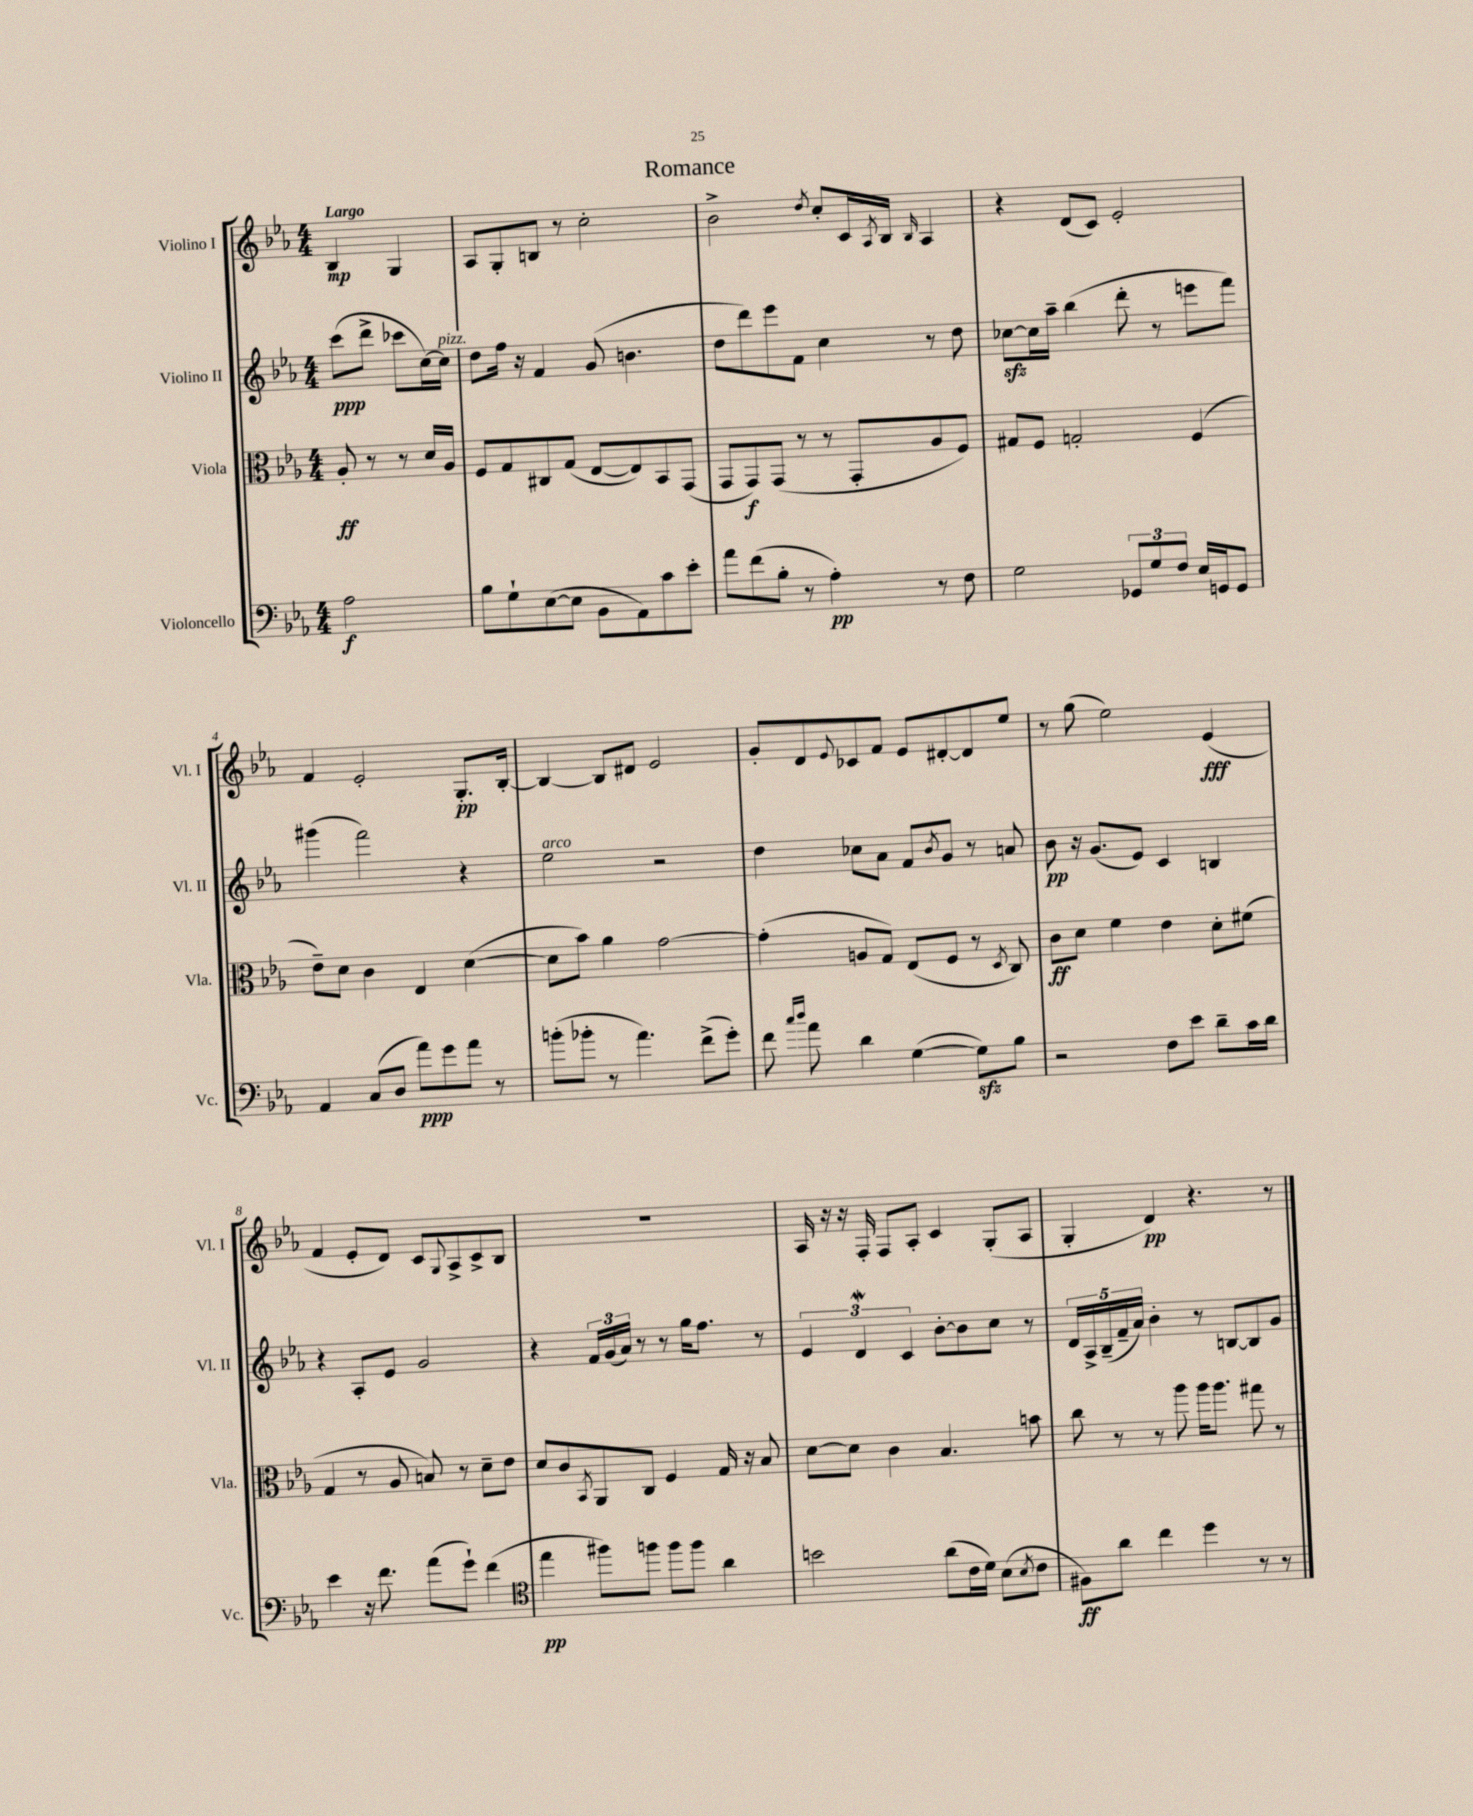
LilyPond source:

\header { title = "Romance" }
<<
\new StaffGroup <<
\new Staff = "s0" \with { instrumentName = "Violino I" shortInstrumentName = "Vl. I" } {
    \clef treble \key ees \major \numericTimeSignature \time 4/4 \partial 2 \tempo "Largo"
    bes4\mp g4 |
    aes8 g8-. b8 r8 c''2-. |
    bes'2-> \acciaccatura { d''8 } c''8-. c'16 \acciaccatura { aes8 } bes16 \grace { bes16 } aes4 |
    r4 d'8( c'8) ees'2-. |
    f'4 ees'2-. g8.-.\pp bes16~-. |
    bes4~ bes8 dis'8 ees'2 |
    g'8-. d'8 \appoggiatura { ees'8 } ces'8 f'8 ees'8 dis'8~-. dis'8 ees''8 |
    r8 g''8( ees''2) ees'4\fff( |
    f'4 ees'8-. d'8) c'8 \appoggiatura { g8 } aes8-> c'8-> bes8 |
    R1 |
    aes16 r16 r16 f16-. f8 aes8-. c'4 g8-.( aes8 |
    g4-. d'4\pp) r4. r8 \bar "|." |
}
\new Staff = "s1" \with { instrumentName = "Violino II" shortInstrumentName = "Vl. II" } {
    \clef treble \key ees \major \numericTimeSignature \time 4/4 \partial 2
    c'''8\ppp( d'''8-> ces'''8 c''16~) c''16^\markup { \italic "pizz." } |
    d''8 f''16 r16 f'4 g'8( b'4. |
    d''8 d'''8) ees'''8 f'8 c''4 r8 d''8 |
    ces''8~\sfz ces''16 aes''16-- bes''4( d'''8-. r8 e'''8 f'''8) |
    gis'''4( f'''2) r4 |
    ees''2^\markup { \italic "arco" } r2 |
    d''4 ces''8 aes'8 f'8 \acciaccatura { bes'8 } g'8 r8 a'8 |
    bes'8\pp r16 g'8.( ees'8) c'4 b4 |
    r4 aes8-. ees'8 g'2 |
    r4 \tuplet 3/2 { f'16 g'16( aes'16) } r8 r8 g''16 f''8. r8 |
    \tuplet 3/2 { ees'4 d'4\mordent c'4 } bes'8~-. bes'8 c''8 r8 |
    \tuplet 5/4 { d'16 aes16-> bes16--( f'16-- aes'16) } bes'4-. r8 b8~ b8 g'8 \bar "|." |
}
\new Staff = "s2" \with { instrumentName = "Viola" shortInstrumentName = "Vla." } {
    \clef alto \key ees \major \numericTimeSignature \time 4/4 \partial 2
    aes8-.\ff r8 r8 d'16 aes16 |
    f8 g8 cis8 g8( ees8~ ees8) bes,8 g,8( |
    g,8 g,8\f) g,8( r8 r8 g,8-. aes8 f8) |
    gis8 f8 g2-. f4( |
    ees'8--) d'8 c'4 ees4 d'4~( |
    d'8 bes'8) aes'4 g'2~ |
    g'4-.( a8 g8) ees8( f8 r8 \acciaccatura { d8 } c8) |
    c'8\ff d'8 f'4 ees'4 d'8-. fis'8( |
    g4 r8 aes8 b8) r8 d'8-- ees'8 |
    d'8 c'8 \acciaccatura { bes,8 } aes,8 c8 f4 g16 r16 bes8 |
    d'8~ d'8 c'4 bes4. b'8 |
    c''8 r8 r8 aes''8 aes''16 aes''8. gis''8 r8 \bar "|." |
}
\new Staff = "s3" \with { instrumentName = "Violoncello" shortInstrumentName = "Vc." } {
    \clef bass \key ees \major \numericTimeSignature \time 4/4 \partial 2
    aes2\f |
    bes8 g8-! ees8~( ees8 bes,8 aes,8) c'8 ees'8-. |
    aes'8 f'8( bes8-. r8 aes4-.\pp) r8 f8 |
    g2 \tuplet 3/2 { ges,8 g8 f8 } ees16 g,16 g,8 |
    aes,4 c8( d8 aes'8\ppp) g'8 aes'8 r8 |
    b'8-.( bes'8-. r8 aes'4.) f'8->( g'8-.) |
    f'8 \grace { c''16 d''16 } aes'8 d'4 g4~( g8\sfz) bes8 |
    r2 f8 ees'8 d'8-- c'16 d'16 |
    ees'4 r16 f'8. aes'8( g'8-!) f'4( |
    \clef tenor ees''4\pp fis''8) f''8 f''8 f''8 aes'4 |
    b'2 aes'8( c'16 d'16) bes8( \acciaccatura { bes8 } c'8 |
    fis8\ff) aes'8 c''4 d''4 r8 r8 \bar "|." |
}
>>
>>
